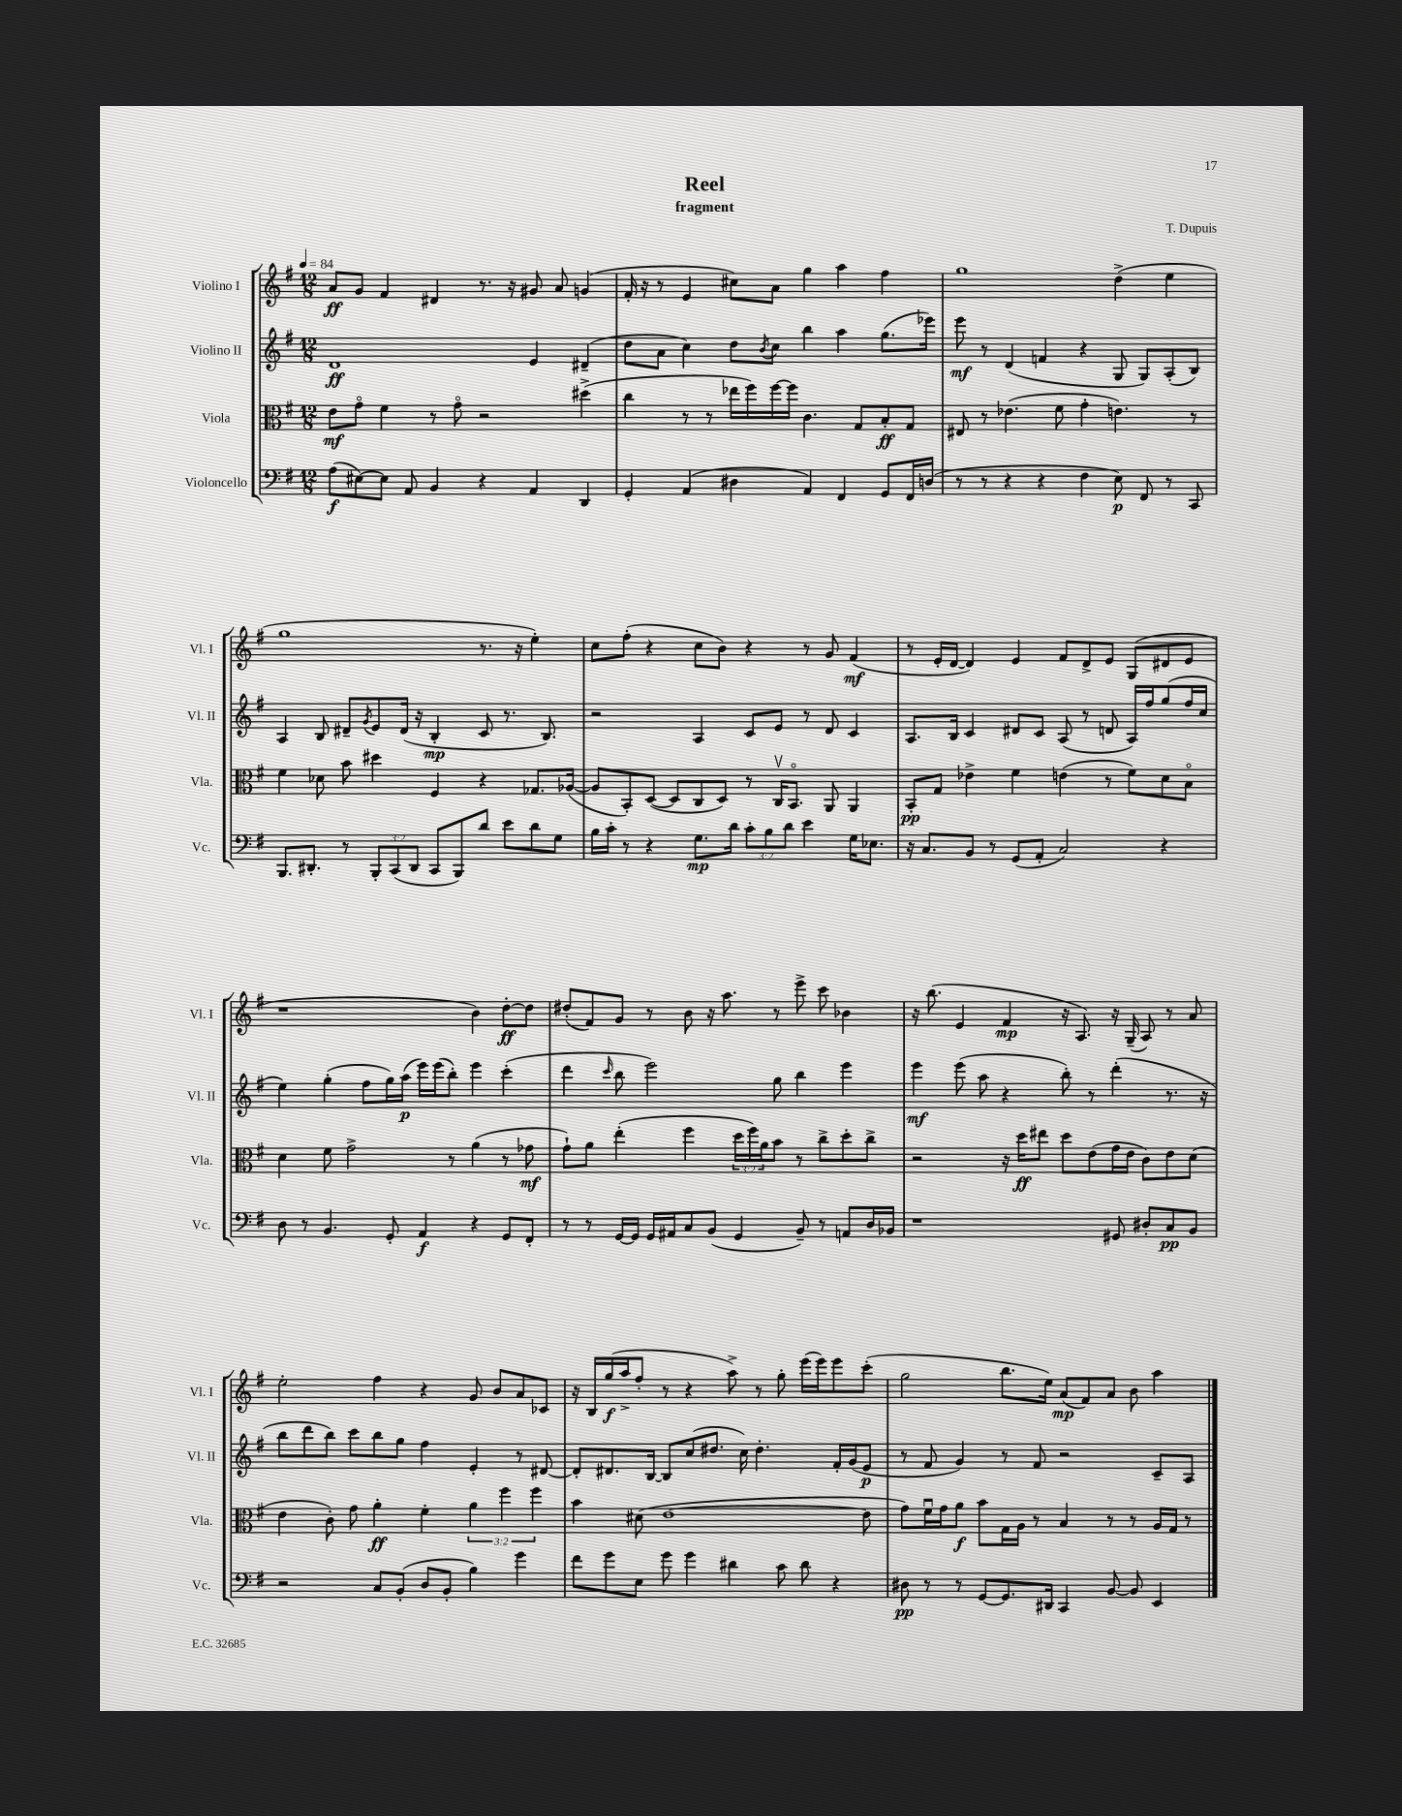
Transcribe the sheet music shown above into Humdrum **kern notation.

**kern	**dynam	**kern	**dynam	**kern	**dynam	**kern	**dynam
*part4	*part4	*part3	*part3	*part2	*part2	*part1	*part1
*staff4	*staff4	*staff3	*staff3	*staff2	*staff2	*staff1	*staff1
*I"Violoncello	*	*I"Viola	*	*I"Violino II	*	*I"Violino I	*
*I'Vc.	*	*I'Vla.	*	*I'Vl. II	*	*I'Vl. I	*
*clefF4	*	*clefC3	*	*clefG2	*	*clefG2	*
*k[f#]	*	*k[f#]	*	*k[f#]	*	*k[f#]	*
*M12/8	*	*M12/8	*	*M12/8	*	*M12/8	*
*MM84	*	*MM84	*	*MM84	*	*MM84	*
=1	=1	=1	=1	=1	=1	=1	=1
(8A\L	f	8e\L	mf	1d	ff	8a/L	ff
[8E#X\)	.	8g\J	.	.	.	8g/J	.
8E#\J]	.	4f#\	.	.	.	4f#/	.
8AA/	.	.	.	.	.	.	.
4BB/	.	8r	.	.	.	4d#X/	.
.	.	8g\	.	.	.	.	.
4r	.	2r	.	.	.	8.r	.
.	.	.	.	.	.	16r	.
4AA/	.	.	.	4e/	.	8g#X/	.
.	.	.	.	.	.	8a/	.
4DD/	.	(4dd#X^\	.	(4d#X~/	.	(4gn/	.
=2	=2	=2	=2	=2	=2	=2	=2
4GG'/	.	4cc\	.	8dd\L	.	16f#'/	.
.	.	.	.	.	.	16r	.
.	.	.	.	8a\J	.	8r	.
(4AA/	.	8r	.	4cc\)	.	4e/	.
.	.	8r	.	.	.	.	.
4D#X\	.	16ee-X\LL	.	8dd\L	.	8cc#X\L)	.
.	.	16ff#\)	.	.	.	.	.
.	.	.	.	8qb/	.	.	.
.	.	[16ff#\	.	8cc\J	.	8a\J	.
.	.	16ff#\JJ]	.	.	.	.	.
4AA/)	.	4.c\	.	4bb\	.	4gg\	.
4FF#/	.	.	.	4aa\	.	4aa\	.
.	.	8G/L	.	.	.	.	.
8GG/L	.	8B'/	ff	(8.gg\L	.	4ff#\	.
16FF#/L	.	8G/J	.	.	.	.	.
(16Dn/JJ	.	.	.	16eee-X\Jk)	.	.	.
=3	=3	=3	=3	=3	=3	=3	=3
8r	.	8E#X/	.	8eee\	mf	1gg	.
8r	.	8r	.	8r	.	.	.
4r	.	(4.e-X\	.	(4d/	.	.	.
4r	.	.	.	4fn/	.	.	.
.	.	8f#\	.	.	.	.	.
4F#\	.	4g'\	.	4r	.	.	.
8E\)	p	4.en\)	.	8G/	.	(4dd^\	.
8FF#/	.	.	.	8G/L)	.	.	.
8r	.	.	.	(8A'/	.	4ee\	.
8CC/	.	8r	.	8B/J)	.	.	.
!!LO:LB:g=z
=4	=4	=4	=4	=4	=4	=4	=4
8.BBB/L	.	4f#\	.	4A/	.	1gg	.
8.DD#X'/J	.	.	.	.	.	.	.
.	.	8d-X\	.	8B/	.	.	.
8r	.	8b\	.	8d#X~/L	.	.	.
.	.	.	.	8qg/	.	.	.
12BBB'/L	.	4dd#X\	.	8e/	.	.	.
(12CC/	.	.	.	.	.	.	.
.	.	.	.	(16d#/Jk	.	.	.
12DD#/J	.	.	.	.	.	.	.
.	.	.	.	16r	.	.	.
8CC/L	.	4F#/	.	4B'/	mp	.	.
8BBB/)	.	.	.	.	.	.	.
8d/J	.	4r	.	8c/	.	8.r	.
8e\L	.	.	.	8.r	.	.	.
.	.	.	.	.	.	16r	.
8d\	.	8.G-X/L	.	.	.	4ee'\)	.
.	.	.	.	8.B/)	.	.	.
8G\J	.	.	.	.	.	.	.
.	.	([16A-X/Jk	.	.	.	.	.
=5	=5	=5	=5	=5	=5	=5	=5
16B\LL	.	8A-/L]	.	2r	.	8cc\L	.
16c'\JJ	.	.	.	.	.	.	.
8r	.	8BB'/)	.	.	.	(8ff#'\J	.
4r	.	([8D/J	.	.	.	4r	.
.	.	8D/L]	.	.	.	.	.
8.G\L	mp	8C/	.	4A/	.	8cc\L	.
.	.	8D/J)	.	.	.	8b\J)	.
16d\Jk	.	.	.	.	.	.	.
12c'\L	.	8r	.	8c/L	.	4r	.
12B\	.	.	.	.	.	.	.
.	.	16Cv/KL	.	8e/J	.	.	.
12d\J	.	.	.	.	.	.	.
.	.	8.BB/J	.	.	.	.	.
4e\	.	.	.	8r	.	8r	.
.	.	8AA/	.	8d/	.	8g/	.
16G\KL	.	4AA/	.	4c/	.	(4f#/	mf
8.E-X\J	.	.	.	.	.	.	.
=6	=6	=6	=6	=6	=6	=6	=6
16r	.	8BB'/L	pp	8.A/L	.	8r	.
8.C/L	.	.	.	.	.	.	.
.	.	8G/J	.	.	.	16e'/LL	.
.	.	.	.	16B/Jk	.	[16d/JJ	.
8BB/J	.	4e-X^\	.	4c/	.	4d/])	.
8r	.	.	.	.	.	.	.
(8GG/L	.	4f#\	.	8d#X/L	.	4e/	.
8AA'/J	.	.	.	8c/J	.	.	.
2C/)	.	(4en\	.	(8A/	.	8f#/L	.
.	.	.	.	8r	.	8d^/	.
.	.	8r	.	8dn/	.	8e/J	.
.	.	8f#\L)	.	16A/LL)	.	(8G/L	.
.	.	.	.	16ff#/J	.	.	.
4r	.	8d\	.	(8gg/	.	8d#X/	.
.	.	8B\J	.	16ff#/L	.	8e/J	.
.	.	.	.	16cc/JJ	.	.	.
!!LO:LB:g=z
=7	=7	=7	=7	=7	=7	=7	=7
8D\	.	4d\	.	4ee\)	.	1r	.
8r	.	.	.	.	.	.	.
4.BB/	.	8f#\	.	(4gg'\	.	.	.
.	.	2g^\	.	.	.	.	.
.	.	.	.	8ff#\L	.	.	.
8GG'/	.	.	.	16gg\L)	.	.	.
.	.	.	.	(16aa\JJ	p	.	.
4AA/	f	.	.	16eee\LL)	.	.	.
.	.	.	.	(16eee\J	.	.	.
.	.	8r	.	8bb'\J)	.	.	.
4r	.	(4a\	.	4eee\	.	4b\)	.
8GG/L	.	8r	.	(4ccc'\	.	[8dd'\L	ff
8FF#'/J	.	8g-X\	mf	.	.	8dd\J]	.
=8	=8	=8	=8	=8	=8	=8	=8
8r	.	8g`\L)	.	4ddd\	.	(8dd#X'/L	.
8r	.	8a\J	.	.	.	8f#/)	.
.	.	.	.	16qqccc/	.	.	.
[16GG/LL	.	(4ee'\	.	8bb\	.	8g/J	.
16GG/JJ]	.	.	.	.	.	.	.
16GG/LL	.	.	.	2eee\)	.	8r	.
16AA#X/J	.	.	.	.	.	.	.
8C/	.	4ff#\	.	.	.	8b\	.
(8BB/J	.	.	.	.	.	16r	.
.	.	.	.	.	.	8.aa\	.
4GG/	.	24dd\LL	.	.	.	.	.
.	.	24ff#\)	.	.	.	.	.
.	.	24a\J	.	.	.	.	.
.	.	8b\J	.	8gg\	.	8r	.
8BB~/)	.	8r	.	4bb\	.	8eee^\	.
8r	.	8cc^\L	.	.	.	8ccc\	.
8AAn/L	.	8dd'\	.	4eee\	.	4b-X\	.
16D/L	.	8cc^\J	.	.	.	.	.
16BB-X/JJ	.	.	.	.	.	.	.
=9	=9	=9	=9	=9	=9	=9	=9
1r	.	2r	.	4eee\	mf	16r	.
.	.	.	.	.	.	(8.bb\	.
.	.	.	.	(8eee\	.	4e/	.
.	.	.	.	8aa\	.	.	.
.	.	16r	.	4r	.	4f#/	mp
.	.	16dd\KL	ff	.	.	.	.
.	.	8ee#X\J	.	.	.	.	.
.	.	8dd\L	.	8bb'\)	.	16r	.
.	.	.	.	.	.	8.A/)	.
.	.	(8e\	.	8r	.	.	.
8GG#X/	.	16g\L	.	(4ddd'\	.	16r	.
.	.	16e\JJ	.	.	.	(16G~/	.
8D#X'/L	.	8c\L)	.	.	.	8A/)	.
8C/	pp	8e\	.	8.r	.	8r	.
8BB/J	.	(8d\J	.	.	.	8a/	.
.	.	.	.	16r	.	.	.
!!LO:LB:g=z
=10	=10	=10	=10	=10	=10	=10	=10
2r	.	4e\	.	8bb\L	.	2ee'\	.
.	.	.	.	8ddd\	.	.	.
.	.	8c'\)	.	8bb\J)	.	.	.
.	.	8g\	.	8ccc\L	.	.	.
8C/L	.	4a'\	ff	8bb\	.	4ff#\	.
(8BB'/J	.	.	.	8gg\J	.	.	.
8D/L	.	4f#'\	.	4ff#\	.	4r	.
8BB'/J	.	.	.	.	.	.	.
4B\)	.	6a\	.	4e'/	.	8g/	.
.	.	.	.	.	.	8b/L	.
.	.	6ff#\	.	.	.	.	.
4g\	.	.	.	8r	.	8a/	.
.	.	6ff#\	.	.	.	.	.
.	.	.	.	[8d#X/	.	8c-X/J	.
=11	=11	=11	=11	=11	=11	=11	=11
8f#\L	.	4b\	.	8d#'/L]	.	16r	.
.	.	.	.	.	.	16B/LL	.
8g\	.	.	.	8.d#X/	.	(16gg/	f
.	.	.	.	.	.	16aa^/J	.
8E\J	.	(8d#X\	.	.	.	8ff#'/J	.
.	.	.	.	[16B/Jk	.	.	.
8g\	.	[1e	.	8B/L]	.	8r	.
4g\	.	.	.	(8cc/	.	4r	.
.	.	.	.	8.dd#X/J	.	.	.
4d#X\	.	.	.	.	.	8aa^\)	.
.	.	.	.	16cc\)	.	.	.
.	.	.	.	4.dd#'\	.	8r	.
8c\	.	.	.	.	.	8gg'\	.
8d#\	.	.	.	.	.	(16eee\LL	.
.	.	.	.	.	.	16eee\J)	.
4r	.	.	.	16f#'/LL	.	8eee\	.
.	.	.	.	(16g/J	.	.	.
.	.	8e\]	.	8e/J	p	(8ccc'\J	.
=12	=12	=12	=12	=12	=12	=12	=12
8D#X\	pp	8g\L)	.	8r	.	2gg\	.
8r	.	16f#u\L	.	8f#/	.	.	.
.	.	16g\J	.	.	.	.	.
8r	.	8a\J	f	4g/)	.	.	.
[8GG/L	.	8b\L	.	.	.	.	.
8.GG/]	.	16G\L	.	8r	.	8.bb\L	.
.	.	16A\JJ	.	.	.	.	.
.	.	8r	.	8f#/	.	.	.
16DD#X/Jk	.	.	.	.	.	16ee\Jk)	.
4CC/	.	4B/	.	2r	.	(8a/L	mp
.	.	.	.	.	.	8f#/)	.
[8BB/	.	8r	.	.	.	8a/J	.
8BB/]	.	8r	.	.	.	8b\	.
4EE/	.	16A/LL	.	8c~/L	.	4aa\	.
.	.	16G/JJ	.	.	.	.	.
.	.	8r	.	8A/J	.	.	.
==	==	==	==	==	==	==	==
*-	*-	*-	*-	*-	*-	*-	*-
